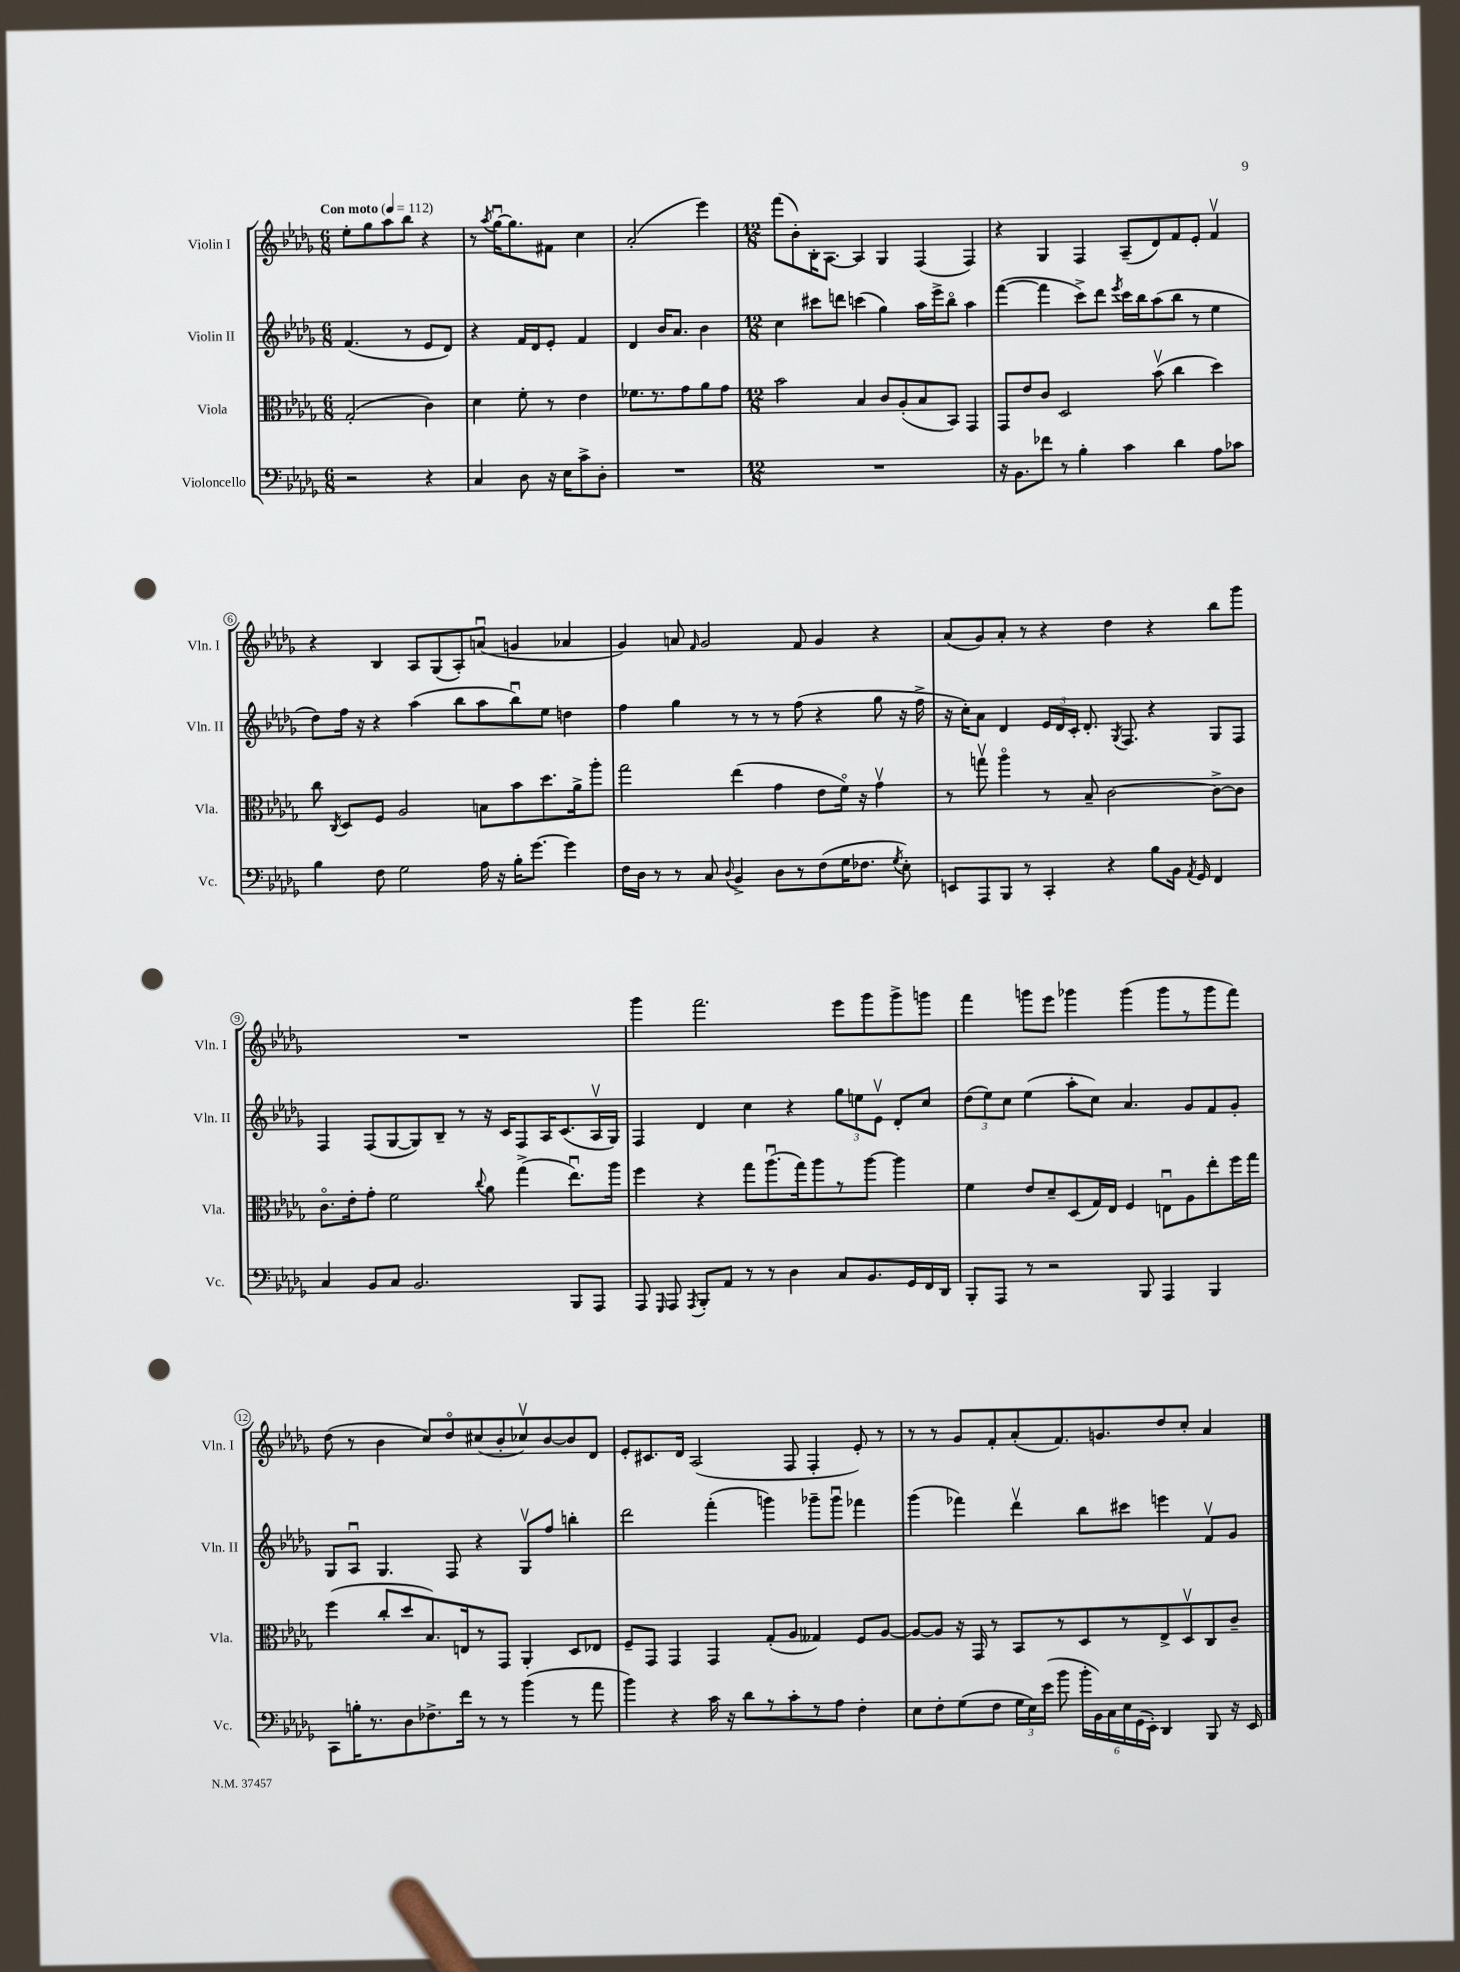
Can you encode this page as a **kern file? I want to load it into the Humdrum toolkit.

**kern	**kern	**kern	**kern
*staff4	*staff3	*staff2	*staff1
*clefF4	*clefC3	*clefG2	*clefG2
*k[b-e-a-d-g-]	*k[b-e-a-d-g-]	*k[b-e-a-d-g-]	*k[b-e-a-d-g-]
*M6/8	*M6/8	*M6/8	*M6/8
*MM112	*MM112	*MM112	*MM112
2r	(2G-'/	(4.f/	8ee-'\L
.	.	.	8gg-\
.	.	.	8aa-\
.	.	8r	8bb-\J
4r	4c\)	8e-/L	4r
.	.	8d-/J)	.
=	=	=	=
4C/	4d-\	4r	8r
.	.	.	8qaa-/
.	.	.	[16gg-u\LK
.	.	.	8.gg-\]
8D-\	8f'\	16f/LL	.
.	.	16d-/J	.
16r	8r	8e-'/J	8f#\J
16E-\LK	.	.	.
8c^\	4e-\	4f/	4cc\
8D-'\J	.	.	.
=	=	=	=
2.r	8.f-\L	4d-/	(2a-'/
.	8.r	.	.
.	.	16b-/LK	.
.	.	8.a-/J	.
.	8g-\	.	.
.	8a-\	4b-\	4eee-\)
.	8g-\J	.	.
=	=	=	=
*M12/8	*M12/8	*M12/8	*M12/8
1.r	2b-\	4cc\	(8fff\L
.	.	.	8b-'\)
.	.	8ccc#\L	16B-'\K
.	.	.	[8.A-\J
.	.	8ddd\J	.
.	4B-/	(4ccc\	4A-/]
.	8c/L	4gg-\)	4G-/
.	(8A-'/	.	.
.	8B-/	16aa-\LL	(4F/
.	.	16eee-^\J	.
.	8BB-/J)	8bb-o\J	.
.	4GG-/	4aa-\	4F/)
=	=	=	=
16r	8GG-/L	([4fff\	4r
8.BB-\L	.	.	.
.	8e-/	.	.
8f-\J	8c/J	4fff\]	4G-/
8r	2D-/	.	.
4B-'\	.	8ccc^\L)	4F/
.	.	8ddd-\J	.
.	.	8qeee-/	.
4c\	.	16ccc\LL	(8A-~/L
.	.	16bb-\J	.
.	(8b-v\	(8aa-\	8d-/)
4d-\	4cc\	8bb-\J	8f/
.	.	8r	8e-'/J
8A-\L	4dd-\)	4ee-\	4fv/
8c-\J	.	.	.
=	=	=	=
4B-\	8cc\	8dd-\L)	4r
.	8qC/	.	.
.	8D-/L	16ff\Jk	.
.	.	16r	.
8F\	8F/J	4r	4B-/
2G-\	2A-/	.	.
.	.	(4aa-\	8A-/L
.	.	.	(8G-/
.	.	8bb-\L	8A-'/)
16A-\	8B\L	8aa-\	(8au/J
16r	.	.	.
16B-'\LK	8b-\	8bb-u\)	4g/
[8.g-\J	.	.	.
.	8.dd-\	8ee-\J	.
4g-\]	.	4dd\	4a-/
.	16a-^\k	.	.
.	8aa-'\J	.	.
=	=	=	=
16F\LL	2gg-\	4ff\	4g-/)
16D-\JJ	.	.	.
8r	.	.	.
8r	.	4gg-\	8a/
.	.	.	16qqf/
8C/	.	.	2g-/
8qqD-/	.	.	.
4BB-^/	(4ee-\	8r	.
.	.	8r	.
8D-\L	4g-\	8r	.
8r	.	(8ff\	8f/
(8F\	8e-\L	4r	4g-/
16G-\K	16fo\Jk)	.	.
8.F-\J	16r	.	.
.	4g-v\	8gg-\	4r
8qG-/	.	.	.
8E-'\)	.	16r	.
.	.	16ff^\	.
=	=	=	=
8EE/L	8r	16r	(8a-/L
.	.	16cc'\LK)	.
8AAA-/	8ggv\	8a-\J	8g-/)
8BBB-/J	4aa-o\	4d-/	8a-'/J
8r	.	.	8r
4CC'/	8r	24e-/LL	4r
.	.	24d-/	.
.	.	24c'/JJ	.
.	8B-~/	8.d-'/	.
4r	[2c\	.	4dd-\
.	.	8qG-/	.
.	.	8.F/	.
8B-\L	.	4r	4r
16BB-\Jk	.	.	.
8qAA-/	.	.	.
16GG-/	.	.	.
4FF/	8c^\_L	8G-/L	8bb-\L
.	8c\]J	8F/J	8ggg-\J
=	=	=	=
4C/	8.co\L	4F/	1.r
.	16e-'\k	.	.
8BB-/L	8g-'\J	(8F/L	.
8C/J	2f\	[8G-/	.
2.BB-/	.	8G-/])	.
.	.	8B-~/J	.
.	.	8r	.
.	8qqcc/	.	.
.	8a-\	16r	.
.	.	16c/LK	.
.	(4gg-^\	8F/	.
.	.	16A-/K	.
.	.	(8.c/	.
8BBB-/L	8.ee-u\L)	.	.
8AAA-/J	.	16A-v/L	.
.	16aa-\Jk	16G-/JJ)	.
=	=	=	=
8AAA-/	4ff\	4F/	4ggg-\
16qqGGG-/	.	.	.
8AAA-/	.	.	.
8qAAA-/	.	.	.
8BBB-'/L	4r	4d-/	2.fff\
8AA-/J	.	.	.
8r	8gg-\L	4cc\	.
8r	(8.aa-u\	.	.
4D-\	.	4r	.
.	16gg-\k)	.	.
.	8aa-\	.	.
8C/L	8r	12gg-\L	8eee-\L
.	.	12ee\	.
8.BB-/	[8aa-\J	.	8ggg-\
.	.	12e-v\J	.
.	4aa-\]	8d-'/L	8ggg-^\
16GG-/L	.	.	.
16FF/	.	8cc/J	8ggg\J
16DD-/JJ	.	.	.
=	=	=	=
8BBB-'/L	4f\	(12dd-\L	4fff\
.	.	12ee-\)	.
8AAA-/J	.	.	.
.	.	12cc\J	.
8r	8e-/L	(4ee-\	8ggg\L
2r	8d-~/	.	8eee-\J
.	(8D-/	8aa-'\L	4ggg-\
.	16G-/L)	8cc\J)	.
.	16E-/JJ	.	.
.	4F/	4.a-/	(4ggg-\
8BBB-/	.	.	.
4AAA-/	8Eu\L	.	8ggg-\L
.	8A-\	8g-/L	8r
4BBB-/	8ee-'\	8f/	8ggg-\
.	16ff\L	8g-'/J	8fff\J)
.	16gg-\JJ	.	.
=	=	=	=
8CC\L	(4ff\	8G-/L	(8dd-\
16B'\K	.	8A-u/J	8r
8.r	.	.	.
.	8cc'/L	4.G-/	4b-\
8D-\	8dd-/	.	.
8.F-^\	8.B-/)	.	8cc/L)
.	.	8F/	8dd-o/
16f\Jk	16E/k	.	.
8r	8r	4r	(8cc#/
8r	8GG-/J	.	8b-'/
(4b-\	4AA-'/	8G-v/L	8cc-v/)
.	.	8ff/J	[8b-/
8r	8D-/L	4bb'\	8b-/]
8a-\	8E-/J	.	8d-/J
=	=	=	=
4b-\)	8F~/L	2ddd-\	8e-'/L
.	8GG-/J	.	8.c#/
4r	4GG-/	.	.
.	.	.	16d-/Jk
.	.	.	(2A-/
16c\	4GG-/	(4fff'\	.
16r	.	.	.
8d-\L	.	.	.
8r	(8G-'/L	4ggg\)	.
8c'\	8A-/J	.	8F/
8r	4G--/)	8ggg-~\L	4F'/
8A-\J	.	8ggg-u\J	.
4F'\	8F/L	4fff-\	8e-'/)
.	[8A-/J	.	8r
=	=	=	=
8E-\L	8A-/_L	(4ggg-\	8r
8F'\	8A-/]J	.	8r
(8G-\	16r	4fff-\)	8g-/L
.	16GG-/	.	.
8F\J	8r	.	8f'/
24G-\LL	8BB-/L	4ddd-v\	(8a-'/
24E-\)	.	.	.
(24e-\JJ	.	.	.
8b-\	8r	.	8.f/)
24b-'\LL	8D-/	8bb-\L	.
24BB-\)	.	.	.
.	.	.	8.g/
24C\	.	.	.
24E-\	8r	8ccc#\J	.
(24GG-\	.	.	.
24EE-'\JJ)	.	.	.
4DD-/	8E-^/	4eee\	8dd-/
.	8D-v/	.	8cc'/J
8BBB-/	8C/	8fv/L	4a-/
16r	8c~/J	8g-/J	.
16EE-/	.	.	.
==	==	==	==
*-	*-	*-	*-
